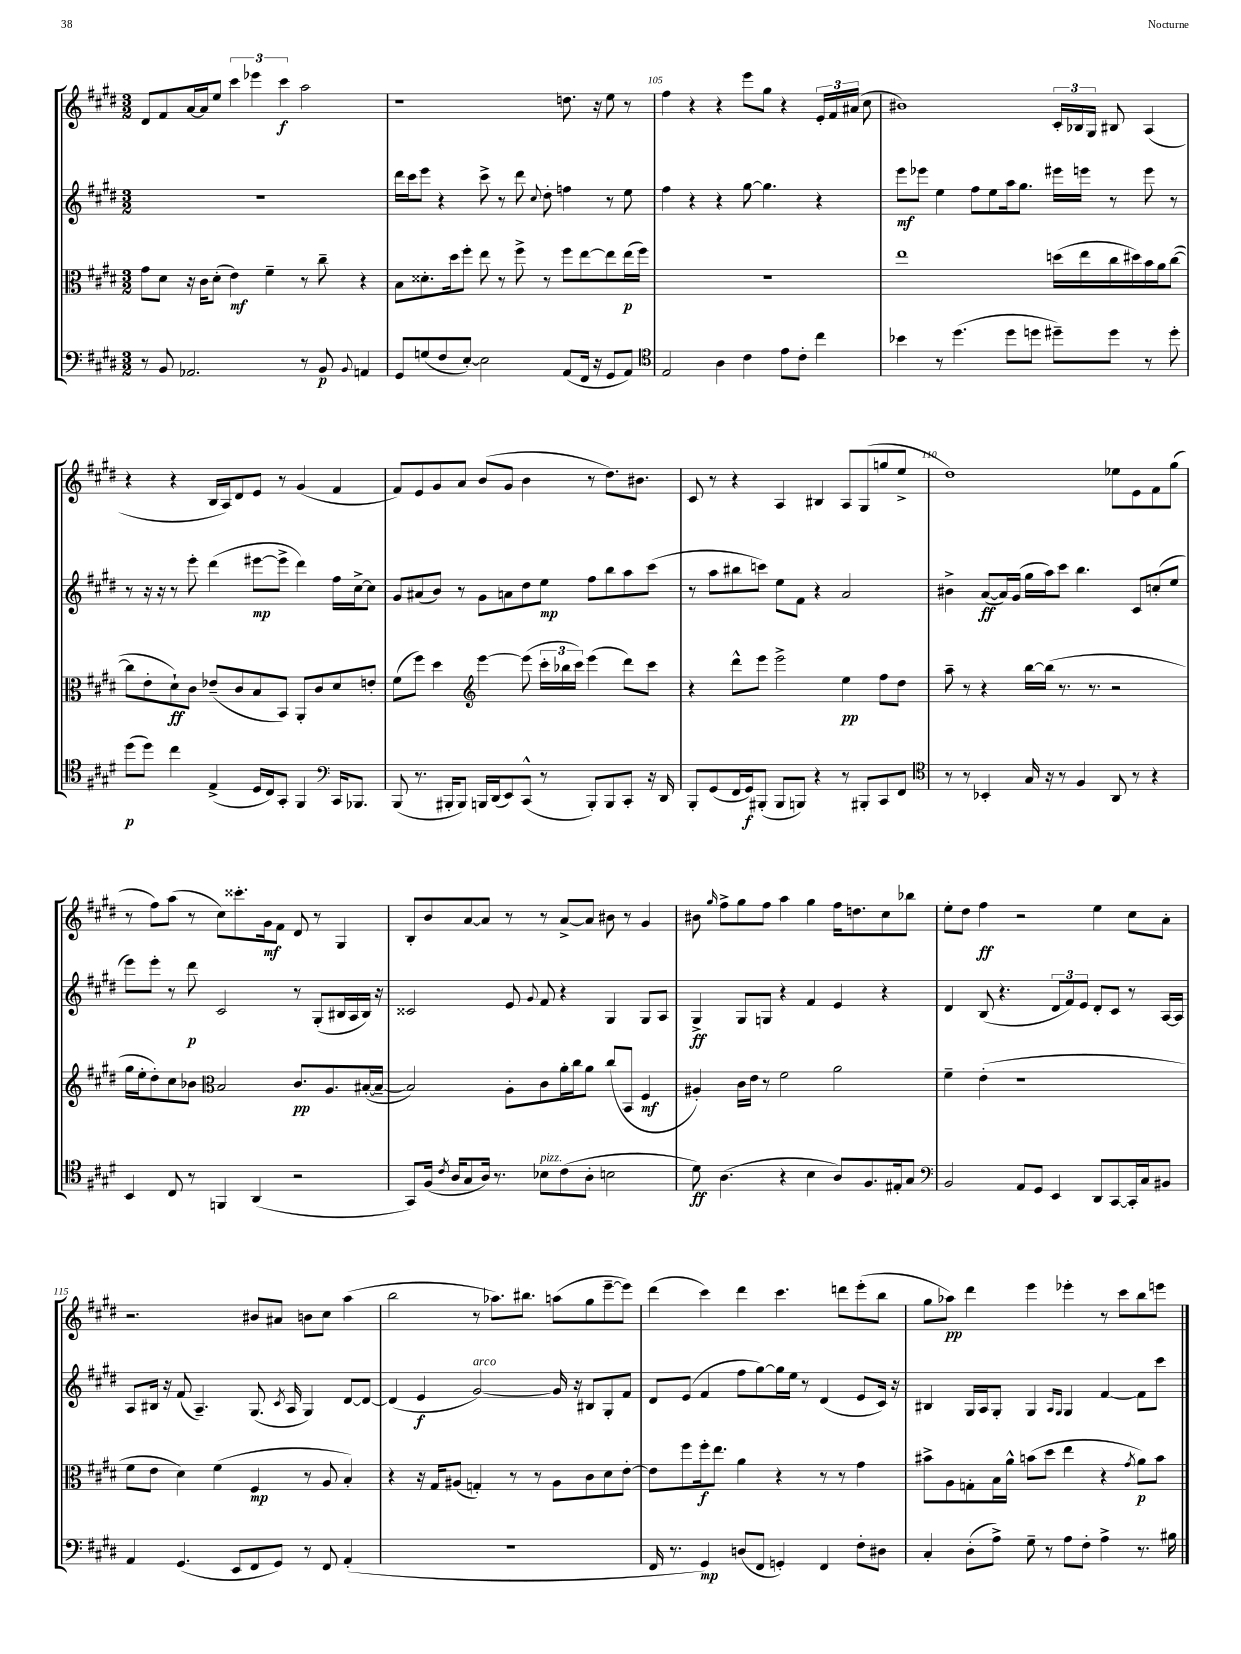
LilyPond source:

<<
\new StaffGroup <<
\new Staff = "s0" {
    \clef treble \key e \major \numericTimeSignature \time 3/2
    \autoBeamOff dis'8[ fis'8 a'16~ a'16 e''8] \tuplet 3/2 { cis'''4 ees'''4 cis'''4\f } a''2 |
    r1 d''8. r16 e''8 r8 |
    fis''4 r4 r4 e'''8[ gis''8] r4 \tuplet 3/2 { e'16[-. fis'16 ais'16]( } cis''8 |
    bis'1) \tuplet 3/2 { cis'16[-. bes16 gis16] } bis8 a4( |
    r4 r4 b16[ a16) dis'8 e'8] r8 gis'4( fis'4 |
    fis'8[) e'8 gis'8 a'8] b'8[( gis'8] b'4 r8 dis''8.[) bis'8.] |
    cis'8 r8 r4 a4 bis4 a8[ gis8( g''8 e''8]-> |
    dis''1) ees''8[ e'8 fis'8 gis''8]( |
    r8 fis''8[) a''8]( r8 cis''8[) cisis'''8.-. gis'16\mf fis'8] dis'8 r8 gis4 |
    b8[-. b'8 a'8~ a'8] r8 r8 a'8[~-> a'8] bis'8 r8 gis'4 |
    bis'8 \grace { gis''16 } fis''8[-> gis''8 fis''8] a''4 gis''4 fis''16[ d''8. cis''8 bes''8] |
    e''8[-. dis''8] fis''4\ff r2 e''4 cis''8[ a'8]-. |
    r2. bis'8[ ais'8] b'8[ cis''8] a''4( |
    b''2 r8 aes''8.[) bis''8.] a''8[( gis''8 e'''8~-- e'''8]) |
    dis'''4( cis'''4) dis'''4 cis'''4. d'''8[ e'''8-.( b''8] |
    gis''8[ aes''8]\pp) dis'''4 e'''4 ees'''4-. r8 cis'''8[ b''8 e'''8] \bar "|." |
}
\new Staff = "s1" {
    \clef treble \key e \major \numericTimeSignature \time 3/2
    \autoBeamOff R1. |
    dis'''16[ cis'''16 e'''8] r4 cis'''8-> r8 dis'''8 \appoggiatura { cis''8 } dis''8-. f''4 r8 e''8 |
    fis''4 r4 r4 gis''8~ gis''4. r4 |
    e'''8[\mf ees'''8] e''4 fis''8[ e''8 a''16 gis''8.] eis'''16[ e'''16] r8 e'''8 r8 |
    r8 r16 r16 r8 e'''8-. dis'''4( eis'''8[~\mp eis'''8]-> dis'''4) fis''16[ cis''16~-> cis''8] |
    gis'8[ ais'8( b'8]) r8 gis'8[ a'8 dis''8 e''8]\mp fis''8[ b''8 a''8 cis'''8]( |
    r8 a''8[ bis''8 c'''8]) e''8[ fis'8] r4 a'2 |
    bis'4-> a'8[~\ff( a'16) gis'16]( gis''16[ a''16) cis'''8] b''4. cis'8[ c''8-.( e''8] |
    e'''8[) e'''8]-. r8 dis'''8\p cis'2 r8 gis8[-.( bis16 a16 bis16]) r16 |
    cisis'2 e'8 \appoggiatura { gis'8 } fis'8 r4 gis4 gis8[ a8] |
    gis4->\ff gis8[ g8] r4 fis'4 e'4 r4 |
    dis'4 b8( r4. \tuplet 3/2 { dis'8[ fis'8) e'8] } dis'8[-. cis'8] r8 a16[~ a16] |
    a8[ bis16] r16 fis'8( a4.--) gis8.( \acciaccatura { cis'8 } a16 gis4) dis'8[~ dis'8]~ |
    dis'4( e'4\f gis'2~^\markup { \italic "arco" }) gis'16 r16 bis8[ gis8-. fis'8] |
    dis'8[ e'8]( fis'4 fis''8[ gis''8~) gis''16 e''16] r8 dis'4( e'8[ cis'16]) r16 |
    bis4 gis16[ a16 gis8]-. gis4 \grace { a16[ gis16] } gis4 fis'4~ fis'8[ cis'''8] \bar "|." |
}
\new Staff = "s2" {
    \clef alto \key e \major \numericTimeSignature \time 3/2
    \autoBeamOff gis'8[ dis'8] r16 cis'16[ dis'8]-.( e'4\mf) fis'4-- r8 cis''8-- r4 |
    b8[ disis'8.-. dis''16 fis''8]-. e''8 r8 fis''8-> r8 fis''8[ e''8~ e''8 e''16\p( fis''16]) |
    R1. |
    e''1 d''16[( e''16 cis''16 dis''16) b'16 a'16 cis''8]~( |
    cis''8[ e'8-. dis'8-!\ff) cis'8] ees'8[--( cis'8 b8 b,8]) a,8[-. cis'8 dis'8 e'8]-. |
    fis'8[( fis''8]) dis''4 \clef treble e'''4~ e'''8( \tuplet 3/2 { cis'''16[-. bes''16 cis'''16]) } e'''4( dis'''8[) cis'''8] |
    r4 dis'''8[-^ e'''8] e'''2-> e''4\pp fis''8[ dis''8] |
    a''8-- r8 r4 b''16[~ b''16]( r8. r8. r2 |
    gis''16[ e''16-. dis''8-.) cis''8 bes'8] \clef alto b2 cis'8.[\pp a8. bis16~-.( bis16]~-- |
    bis2) a8[-. cis'8 a'16-. cis''16 a'8] cis''8[( b,8] fis4\mf |
    ais4-.) cis'16[ e'16] r8 fis'2 a'2 |
    fis'4-- e'4-.( r1 |
    fis'8[ e'8] dis'4) fis'4( fis4\mp r8 a8 b4-.) |
    r4 r16 gis16[ ais8]( g4-.) r8 r8 ais8[ cis'8 dis'8 e'8]~-. |
    e'8[ fis''8 fis''16-.\f e''8.] a'4 r4 r8 r8 gis'4 |
    bis'8[-> a8 g8-. b16 a'16]-^ b'8[( dis''8] e''4 r4 \acciaccatura { gis'8 } a'8[\p) b'8] \bar "|." |
}
\new Staff = "s3" {
    \clef bass \key e \major \numericTimeSignature \time 3/2
    \autoBeamOff r8 b,8 aes,2. r8 b,8\p \appoggiatura { b,8 } a,4 |
    gis,8[ g8( fis8 e8]~-.) e2 a,8[( fis,16] r16 gis,8[ a,8]) |
    \clef tenor e2 a4 cis'4 e'8[ cis'8]-. cis''4 |
    bes'4 r8 dis''4.( dis''8[ d''8] dis''8[--) dis''8] r8 dis''8-. |
    dis''8[\p( dis''8]) cis''4 e4->( dis16[ cis16) gis,8]-. fis,4 \clef bass cis,16[ bes,,8.] |
    b,,8( r8. bis,,16[-. bis,,8]) b,,16[ dis,16( e,8) cis,8]-^( r8 b,,8[-.) b,,8 cis,8]-. r16 dis,16 |
    b,,8[-. gis,8( fis,16 gis,16\f) bis,,8]-.( bis,,8[ b,,8]) r4 r8 bis,,8[-. cis,8 fis,8] |
    \clef tenor r8 r8 bes,4-. gis16 r16 r8 fis4 a,8 r8 r4 |
    b,4 cis8 r8 f,4 a,4( r2 |
    gis,8[) fis16]( \acciaccatura { cis'8 } a16[ gis8 a16]) r8. bes8[^\markup { \italic "pizz." } cis'8( a8]-. b2 |
    dis'8\ff) a4.( r4 b4 a8[) fis8. eis16-. gis8] |
    \clef bass b,2 a,8[ gis,8] e,4 dis,8[ cis,8~ cis,16-. cis16 bis,8] |
    a,4 gis,4.( e,8[ fis,8 gis,8]) r8 fis,8 a,4-.( |
    R1. |
    fis,16 r8. gis,4\mp) d8[( fis,8] g,4-.) fis,4 fis8[-. dis8] |
    cis4-. dis8[-.( a8]->) gis8-- r8 a8[ fis8]-. a4-> r8. bis16 \bar "|." |
}
>>
>>
\layout { \context { \Score currentBarNumber = #103 \override BarNumber.break-visibility = ##(#f #t #t) barNumberVisibility = #(every-nth-bar-number-visible 5) } }
